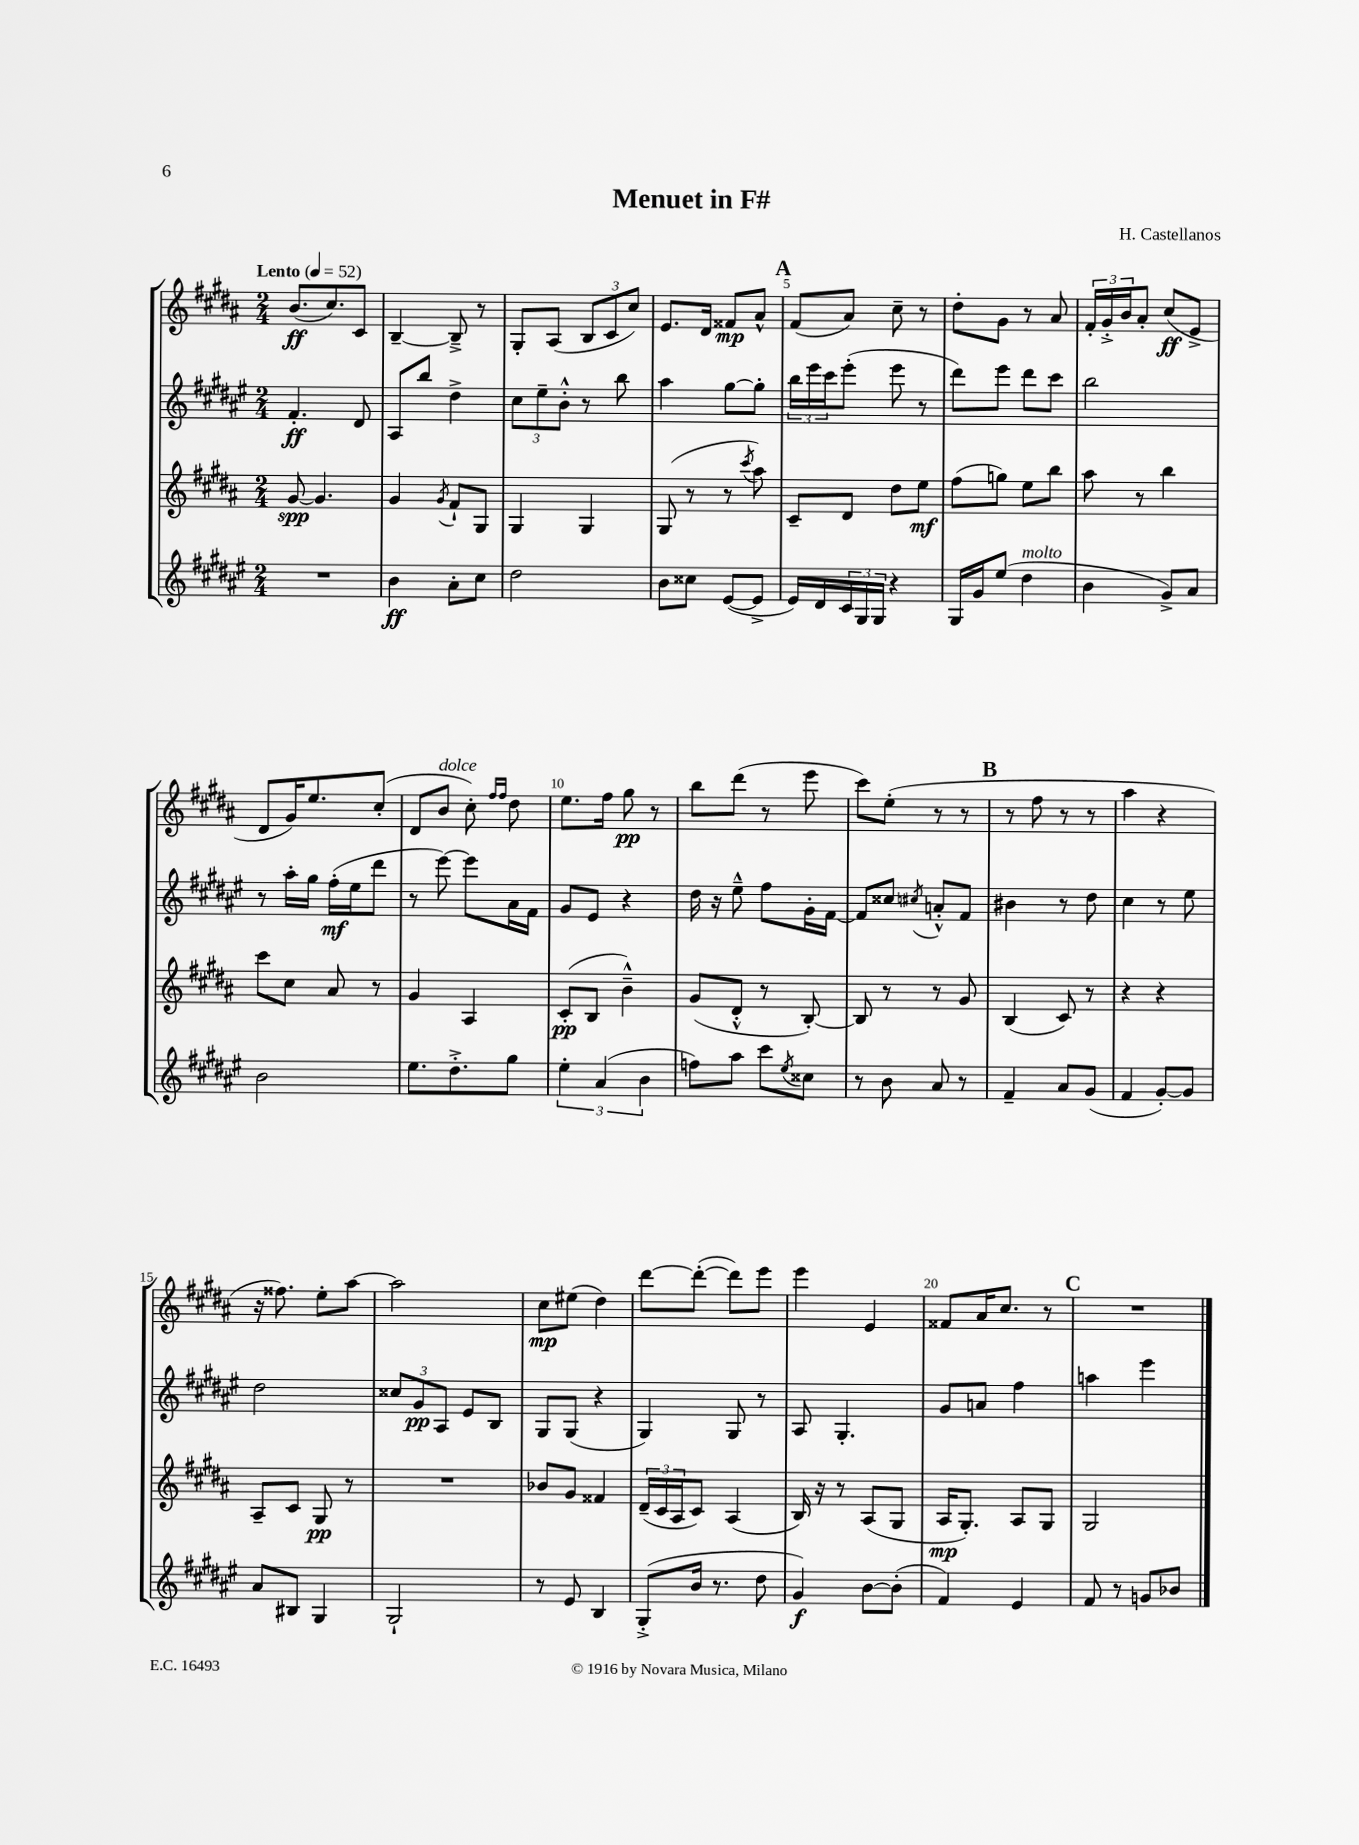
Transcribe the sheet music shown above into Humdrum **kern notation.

**kern	**kern	**kern	**kern
*staff4	*staff3	*staff2	*staff1
*clefG2	*clefG2	*clefG2	*clefG2
*k[f#c#g#d#a#e#]	*k[f#c#g#d#a#]	*k[f#c#g#d#a#e#]	*k[f#c#g#d#a#]
*M2/4	*M2/4	*M2/4	*M2/4
*MM52	*MM52	*MM52	*MM52
2r	[8g#	4.f#'	(8.b
.	4.g#]	.	.
.	.	.	8.cc#)
.	.	8d#	8c#
=	=	=	=
4b	4g#	8A#	[4B~
.	.	8bb	.
.	8qg#	.	.
8a#'	8f#`	4dd#^	8B~^]
8cc#	8G#	.	8r
=	=	=	=
2dd#	4G#	12cc#	8G#'
.	.	12ee#~	.
.	.	.	(8A#
.	.	12b'^^	.
.	4G#	8r	12B
.	.	.	12c#
.	.	8bb	.
.	.	.	12cc#)
=	=	=	=
8b	(8G#	4aa#	8.e
8cc##	8r	.	.
.	.	.	16d#
([8e#	8r	[8gg#	8f##
.	8qccc#	.	.
8e#^]	8aa#)	8gg#']	8a#^^
=	=	=	=
16e#)	8c#~	24bb	(8f#
.	.	24eee#	.
16d#	.	.	.
.	.	24ccc#	.
24c#	8d#	(8eee#'	8a#)
24G#	.	.	.
24G#	.	.	.
4r	8dd#	8eee#	8cc#~
.	8ee	8r	8r
=	=	=	=
16G#	(8ff#	8ddd#)	8dd#'
16g#	.	.	.
(8ee#	8gg)	8eee#	8g#
4dd#	8ee	8ddd#	8r
.	8bb	8ccc#	8a#
=	=	=	=
4b	8aa#	2bb	24f#'
.	.	.	24g#'^
.	.	.	24b
.	8r	.	8a#'
8g#^)	4bb	.	(8cc#
8a#	.	.	8e^
=	=	=	=
2b	8ccc#	8r	8d#
.	8cc#	16aa#'	16g#)
.	.	16gg#	8.ee
.	8a#	(16ff#'	.
.	.	16ee#	.
.	8r	8ddd#	(8cc#'
=	=	=	=
8.ee#	4g#	8r	8d#
.	.	[8eee#)	8b
8.dd#'^	.	.	.
.	4A#	8eee#]	8cc#')
.	.	.	16qqff#
.	.	.	16qqff#
8gg#	.	16a#	8dd#
.	.	16f#	.
=	=	=	=
6ee#'	(8c#'	8g#	8.ee
.	8B	8e#	.
(6a#	.	.	.
.	.	.	16ff#
.	4b~^^)	4r	8gg#
6b	.	.	.
.	.	.	8r
=	=	=	=
8ff)	(8g#	16dd#	8bb
.	.	16r	.
8aa#	8d#'^^	8ee#~^^	(8ddd#
8ccc#	8r	8ff#	8r
8qee#	.	.	.
8cc##	[8B')	16g#'	8eee
.	.	[16f#	.
=	=	=	=
8r	8B]	8f#]	8ccc#)
8b	8r	8cc##	(8ee'
.	.	8qcc#	.
8a#	8r	8a'^^	8r
8r	8g#	8f#	8r
=	=	=	=
4f#~	(4B	4b#	8r
.	.	.	8ff#
8a#	8c#)	8r	8r
(8g#	8r	8dd#	8r
=	=	=	=
4f#	4r	4cc#	4aa#
[8g#')	4r	8r	4r
8g#]	.	8ee#	.
=	=	=	=
8a#	8A#~	2dd#	16r
.	.	.	8.ff##)
8B#	8c#	.	.
4G#	8G#	.	8ee'
.	8r	.	[8aa#
=	=	=	=
2G#`	2r	12cc##	2aa#]
.	.	12g#	.
.	.	12A#	.
.	.	8e#	.
.	.	8B	.
=	=	=	=
8r	8b-	8G#	8cc#
8e#	8g#	(8G#	(8ee#
4B	4f##	4r	4dd#)
=	=	=	=
(8G#'^	(24d#~	4G#)	[8ddd#
.	24c#	.	.
.	24A#	.	.
16b	8c#)	.	(8ddd#'_
8.r	.	.	.
.	(4A#	8G#	8ddd#])
8dd#	.	8r	8eee
=	=	=	=
4g#)	16B)	8A#	4eee
.	16r	.	.
.	8r	4.G#'	.
[8b	(8A#	.	4e
(8b']	8G#	.	.
=	=	=	=
4f#)	16A#	8g#	8f##
.	8.G#')	.	.
.	.	8a	16a#
.	.	.	8.cc#
4e#	8A#	4ff#	.
.	8G#	.	8r
=	=	=	=
8f#	2G#	4aa	2r
8r	.	.	.
8g	.	4eee#	.
8b-	.	.	.
==	==	==	==
*-	*-	*-	*-
